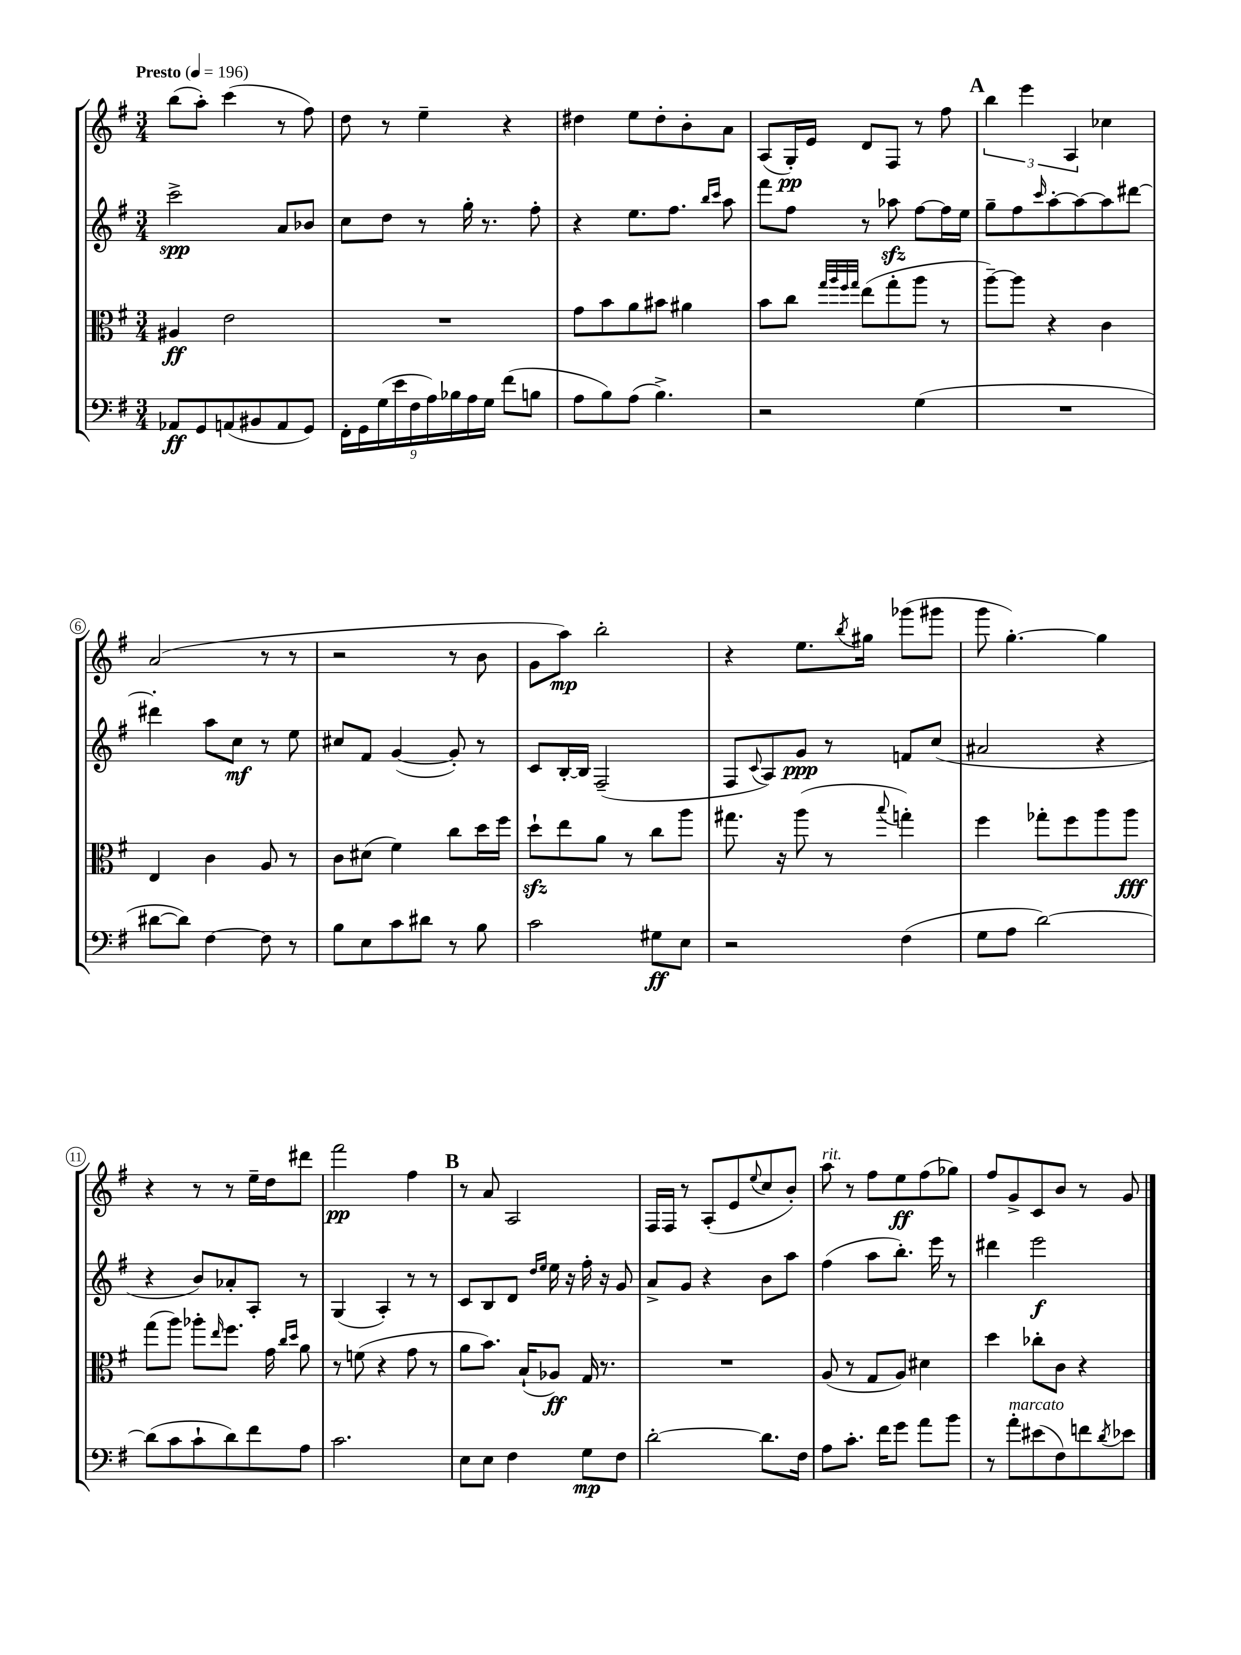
<<
\new StaffGroup <<
\new Staff = "s0" {
    \clef treble \key g \major \numericTimeSignature \time 3/4 \tempo "Presto" 4 = 196
    b''8( a''8-.) c'''4( r8 fis''8) |
    d''8 r8 e''4-- r4 |
    dis''4 e''8 dis''8-. b'8-. a'8 |
    a8( g16-.\pp) e'16 d'8 fis8 r8 fis''8 |
    \mark \markup { \bold "A" } \tuplet 3/2 { b''4 e'''4 a4 } ces''4 |
    a'2( r8 r8 |
    r2 r8 b'8 |
    g'8 a''8\mp) b''2-. |
    r4 e''8. \acciaccatura { b''8 } gis''16 ges'''8( gis'''8 |
    g'''8 g''4.~-.) g''4 |
    r4 r8 r8 e''16-- d''16 dis'''8 |
    fis'''2\pp fis''4 |
    \mark \markup { \bold "B" } r8 a'8 a2 |
    fis16 fis16 r8 a8-.( e'8 \appoggiatura { e''8 } c''8 b'8-.) |
    a''8^\markup { \italic "rit." } r8 fis''8 e''8\ff fis''8( ges''8) |
    fis''8 g'8-> c'8 b'8 r8 g'8 \bar "|." |
}
\new Staff = "s1" {
    \clef treble \key g \major \numericTimeSignature \time 3/4
    c'''2->\spp a'8 bes'8 |
    c''8 d''8 r8 g''16-. r8. fis''8-. |
    r4 e''8. fis''8. \grace { b''16 c'''16 } a''8 |
    fis'''8 fis''8 r8 aes''8\sfz fis''8~ fis''16 e''16 |
    \mark \markup { \bold "A" } g''8-- fis''8 \grace { c'''16 } a''8~-. a''8~ a''8 dis'''8~ |
    dis'''4-. a''8 c''8\mf r8 e''8 |
    cis''8 fis'8 g'4~( g'8-.) r8 |
    c'8 b16~-. b16 fis2--( |
    fis8 \appoggiatura { c'8 } a8) g'8\ppp r8 f'8 c''8( |
    ais'2 r4 |
    r4 b'8) aes'8-. a8-. r8 |
    g4( a4-.) r8 r8 |
    \mark \markup { \bold "B" } c'8 b8 d'8 \grace { d''16 e''16 } e''16 r16 fis''16-. r16 g'8 |
    a'8-> g'8 r4 b'8 a''8 |
    fis''4( a''8 b''8.-.) e'''16 r8 |
    dis'''4 e'''2\f \bar "|." |
}
\new Staff = "s2" {
    \clef alto \key g \major \numericTimeSignature \time 3/4
    ais4\ff e'2 |
    R2. |
    g'8 b'8 a'8 bis'8 ais'4 |
    b'8 c''8 \grace { g''32 a''32 fis''32 g''32 } e''8( g''8-. a''8 r8 |
    \mark \markup { \bold "A" } a''8~--) a''8 r4 c'4 |
    e4 c'4 a8 r8 |
    c'8 dis'8( fis'4) c''8 d''16 fis''16 |
    d''8-!\sfz e''8 a'8 r8 c''8 a''8 |
    gis''8. r16 a''8( r8 \appoggiatura { b''8 } g''4-.) |
    fis''4 ges''8-. fis''8 a''8 a''8\fff |
    g''8( a''8) aes''8-. \grace { e''16 } fis''8. g'16 \grace { c''16 d''16 } a'8 |
    r8 f'8( r4 g'8 r8 |
    \mark \markup { \bold "B" } a'8 b'8.) b16-!( aes8\ff) g16 r8. |
    R2. |
    a8( r8 g8 a8) dis'4 |
    d''4 ces''8-. c'8 r4 \bar "|." |
}
\new Staff = "s3" {
    \clef bass \key g \major \numericTimeSignature \time 3/4
    aes,8\ff g,8 a,8( bis,8 a,8 g,8) |
    \tuplet 9/8 { fis,16-. g,16 g16( e'16 fis16 a16) bes16 a16 g16 } fis'8( b8 |
    a8 b8) a8( b4.->) |
    r2 g4( |
    \mark \markup { \bold "A" } R2. |
    dis'8~ dis'8) fis4~ fis8 r8 |
    b8 e8 c'8 dis'8 r8 b8 |
    c'2 gis8\ff e8 |
    r2 fis4( |
    g8 a8 d'2~) |
    d'8( c'8 c'8-! d'8) fis'8 a8 |
    c'2. |
    \mark \markup { \bold "B" } e8 e8 fis4 g8\mp fis8 |
    d'2~-. d'8. fis16 |
    a8 c'8.-. fis'16 g'8 a'8 b'8 |
    r8 a'8-.^\markup { \italic "marcato" } eis'8( fis8) f'8 \acciaccatura { d'8 } ees'8 \bar "|." |
}
>>
>>
\layout { \context { \Score \override BarNumber.stencil = #(make-stencil-circler 0.1 0.3 ly:text-interface::print) } }
